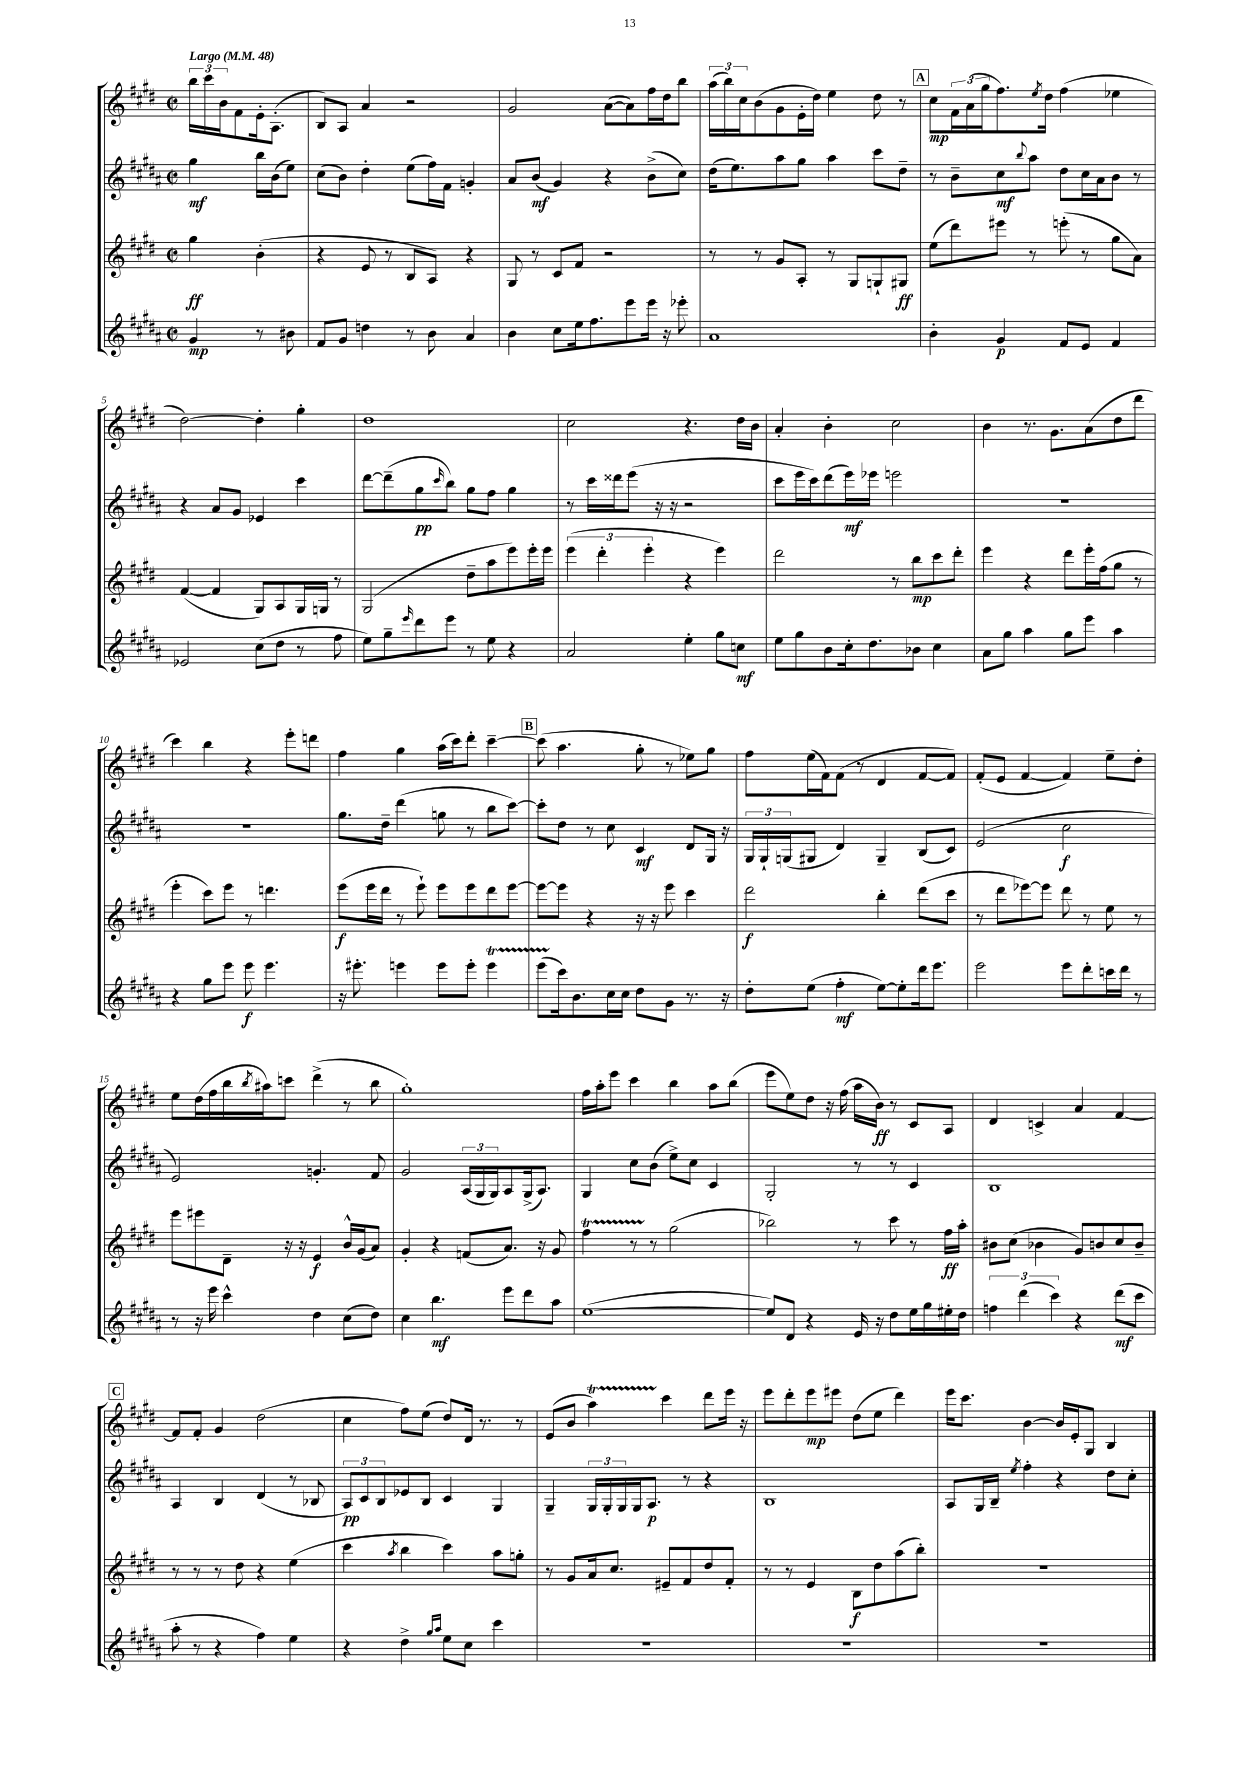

**kern	**kern	**kern	**kern
*staff4	*staff3	*staff2	*staff1
*clefG2	*clefG2	*clefG2	*clefG2
*k[f#c#g#d#a#]	*k[f#c#g#d#]	*k[f#c#g#d#a#]	*k[f#c#g#d#]
*M2/2	*M2/2	*M2/2	*M2/2
*met(c|)	*met(c|)	*met(c|)	*met(c|)
*MM48	*MM48	*MM48	*MM48
4g#	4gg#	4gg#	24bb
.	.	.	24ccc#
.	.	.	24b
.	.	.	8f#
8r	(4b'	16bb	16e'
.	.	(16b	(8.A'
8b#	.	8ee)	.
=	=	=	=
8f#	4r	(8cc#	8B)
8g#	.	8b)	8A
4dd	8e	4dd#'	4a
.	8r	.	.
8r	8B	(8ee	2r
8b	8A)	16ff#)	.
.	.	16f#	.
4a#	4r	4g'	.
=	=	=	=
4b	8G#	8a#	2g#
.	8r	(8b	.
8cc#	8c#	4g#)	.
16ee	8f#	.	.
8.ff#	.	.	.
.	2r	4r	([8a
8eee	.	.	8a])
16eee	.	(8b^	16ff#
16r	.	.	16dd#
8eee-'	.	8cc#)	8bb
=	=	=	=
1a#	8r	(16dd#	(24aa
.	.	.	24bb)
.	.	8.ee)	.
.	.	.	24cc#
.	8r	.	(8b
.	8g#	8aa#	8g#
.	8A'	8gg#	16e'
.	.	.	16dd#)
.	8r	4aa#	4ee
.	8G#	.	.
.	8G`	8ccc#	8dd#
.	8G#	8dd#~	8r
=	=	=	=
4b'	(8ee	8r	8cc#
.	8ddd#)	8b~	24f#
.	.	.	(24a
.	.	.	24gg#
4g#	8eee#	8cc#	8.ff#)
.	.	8qqbb	.
.	8r	8aa#	.
.	.	.	8qee
.	.	.	16dd#
8f#	(8eee'	8dd#	(4ff#
8e	8r	16cc#	.
.	.	16a#	.
4f#	8gg#	8b	4ee-
.	8a)	8r	.
=	=	=	=
2e-	([4f#	4r	[2dd#)
.	4f#]	8a#	.
.	.	8g#	.
(8cc#	8G#)	4e-	4dd#']
8dd#	8A	.	.
8r	16G#	4ccc#	4gg#'
.	16G	.	.
8ff#	8r	.	.
=	=	=	=
8ee)	(2G#	[8ddd#	1dd#
8gg#~	.	(8ddd#~]	.
16qqeee	.	.	.
8ddd#	.	8gg#	.
.	.	16qqccc#	.
8eee	.	8bb)	.
8r	8dd#~	8gg#	.
8ee	8aa	8ff#	.
4r	8eee)	4gg#	.
.	16eee'	.	.
.	16eee	.	.
=	=	=	=
2a#	(6eee	8r	2cc#
.	.	16ccc#	.
.	6ddd#'	.	.
.	.	16ddd##	.
.	.	(8eee	.
.	6eee'	.	.
.	.	16r	.
.	.	16r	.
4ee'	4r	2r	4.r
8gg#	4eee)	.	.
8cc	.	.	16dd#
.	.	.	16b
=	=	=	=
8ee	2ddd#	8ccc#	4a'
8gg#	.	16eee	.
.	.	16ccc#)	.
8b	.	(8ddd#	4b'
16cc#'	.	16eee)	.
8.dd#	.	16eee-	.
.	8r	2eee	2cc#
8b-	8bb	.	.
4cc#	8ccc#	.	.
.	8ddd#'	.	.
=	=	=	=
8a#	4eee	1r	4b
8gg#	.	.	.
4aa#	4r	.	8.r
.	.	.	8.g#
8gg#	8ddd#	.	.
8eee	16eee'	.	(8a
.	(16ff#	.	.
4aa#	8gg#	.	8dd#
.	8r	.	8ddd#
=	=	=	=
4r	4eee'	1r	4ccc#)
8gg#	8ccc#)	.	4bb
8eee	8eee	.	.
8eee	8r	.	4r
4.eee	4.ddd	.	.
.	.	.	8eee'
.	.	.	8ddd
=	=	=	=
16r	(8eee	8.gg#	4ff#
8.eee#'	.	.	.
.	16eee	.	.
.	16ddd#	16dd#~	.
4eee	8r	(4ddd#	4gg#
.	8eee`)	.	.
8eee	8eee	8gg	(16aa
.	.	.	16ccc#)
8eee'	8eee	8r	8ddd#'
4eee	8ddd#	8bb	[4ccc#~
.	[8eee	[8ccc#)	.
=	=	=	=
(8eee	8eee_	8ccc#']	(8ccc#]
16ccc#)	8eee]	8dd#	4.aa
8.b	.	.	.
.	4r	8r	.
16cc#	.	8cc#	.
16cc#	.	.	.
8dd#	16r	4c#	8gg#'
.	16r	.	.
8g#	8eee	.	8r
8.r	4ccc#	8d#	8ee-)
.	.	16G#	8gg#
16r	.	16r	.
=	=	=	=
8dd#'	2ddd#	24G#	8ff#
.	.	24G#`	.
.	.	(24G	.
(8ee	.	8G#	(16ee
.	.	.	16f#)
4ff#'	.	4d#)	(8f#
.	.	.	8r
[8ee)	4bb'	4G#~	4d#
8ee']	.	.	.
16ddd#	(8ddd#	(8B	[8f#
8.eee	.	.	.
.	8ccc#	8c#)	8f#])
=	=	=	=
2eee	8r	(2e	(8f#'
.	8ddd#	.	8e
.	[8eee-)	.	[4f#
.	8eee-]	.	.
8eee	8ddd#	2cc#	4f#])
8ddd#'	8r	.	.
16ccc	8ee	.	8ee~
16ddd#	.	.	.
8r	8r	.	8dd#'
=	=	=	=
8r	8eee	2e)	8ee
16r	8eee#	.	(16dd#
16eee	.	.	16ff#
4ccc#^^	8d#~	.	16bb
.	.	.	8qbb
.	.	.	16aa#)
.	16r	.	8ccc
.	16r	.	.
4dd#	4e	4.g'	(4ddd#^
(8cc#	16b^^	.	8r
.	(16g#	.	.
8dd#)	8a)	8f#	8bb
=	=	=	=
4cc#	4g#'	2g#	1gg#')
4.bb	4r	.	.
.	(8f	(24A#	.
.	.	24G#	.
.	.	24G#)	.
8eee	8.a)	8A#	.
8ddd#	.	(16G#^	.
.	16r	8.A#)	.
8aa#	8g#	.	.
=	=	=	=
([1ee	4ff#	4G#	16ff#
.	.	.	16aa'
.	.	.	8eee
.	8r	8cc#	4ccc#
.	8r	(8b	.
.	(2gg#	8ee^)	4bb
.	.	8cc#	.
.	.	4c#	8aa
.	.	.	(8bb
=	=	=	=
8ee])	2bb-)	2G#'	8eee
8d#	.	.	8ee)
4r	.	.	8dd#
.	.	.	16r
.	.	.	(16ff#
16e	8r	8r	16aa
16r	.	.	16b)
8dd#	8ccc#	8r	8r
16ee	8r	4c#	8c#
16gg#	.	.	.
16ee#'	16ff#	.	8A
16dd#	16aa'	.	.
=	=	=	=
6ff	8b#	1B	4d#
.	(8cc#	.	.
(6ddd#	.	.	.
.	4b-	.	4c^
6ccc#)	.	.	.
4r	8g#)	.	4a
.	8b	.	.
(8ddd#	8cc#	.	[4f#
8ccc#	8b~	.	.
=	=	=	=
8aa#'	8r	4A#	8f#]
8r	8r	.	8f#'
4r	8r	4B	4g#
.	8dd#	.	.
4ff#)	4r	(4d#	(2dd#
4ee	(4ee	8r	.
.	.	8B-	.
=	=	=	=
4r	4ccc#	12A#)	4cc#
.	.	12c#	.
.	.	12B	.
.	8qaa	.	.
4dd#^	4bb	8e-	8ff#)
.	.	8B	(8ee
16qqgg#	.	.	.
16qqaa#	.	.	.
8ee	4ccc#)	4c#	8dd#)
8cc#	.	.	16d#
.	.	.	8.r
4ccc#	8aa	4G#	.
.	8gg'	.	8r
=	=	=	=
1r	8r	4G#~	(8e
.	8g#	.	8b
.	16a	24G#	4aa)
.	.	24G#'	.
.	8.cc#	.	.
.	.	24G#	.
.	.	16G#	.
.	.	8.A#	.
.	8e#~	.	4ccc#
.	8f#	8r	.
.	8dd#	4r	8ddd#
.	8f#'	.	16eee
.	.	.	16r
=	=	=	=
1r	8r	1B	8eee
.	8r	.	8ddd#'
.	4e	.	8eee
.	.	.	8eee#
.	8B	.	(8dd#
.	8dd#	.	8ee
.	(8aa	.	4ddd#)
.	8bb')	.	.
=	=	=	=
1r	1r	8A#	16eee
.	.	.	8.ccc#
.	.	16G#	.
.	.	16B~	.
.	.	8qee	.
.	.	4ff#'	[4b
.	.	4r	16b]
.	.	.	16e'
.	.	.	8G#
.	.	8dd#	4B
.	.	8cc#'	.
==	==	==	==
*-	*-	*-	*-
